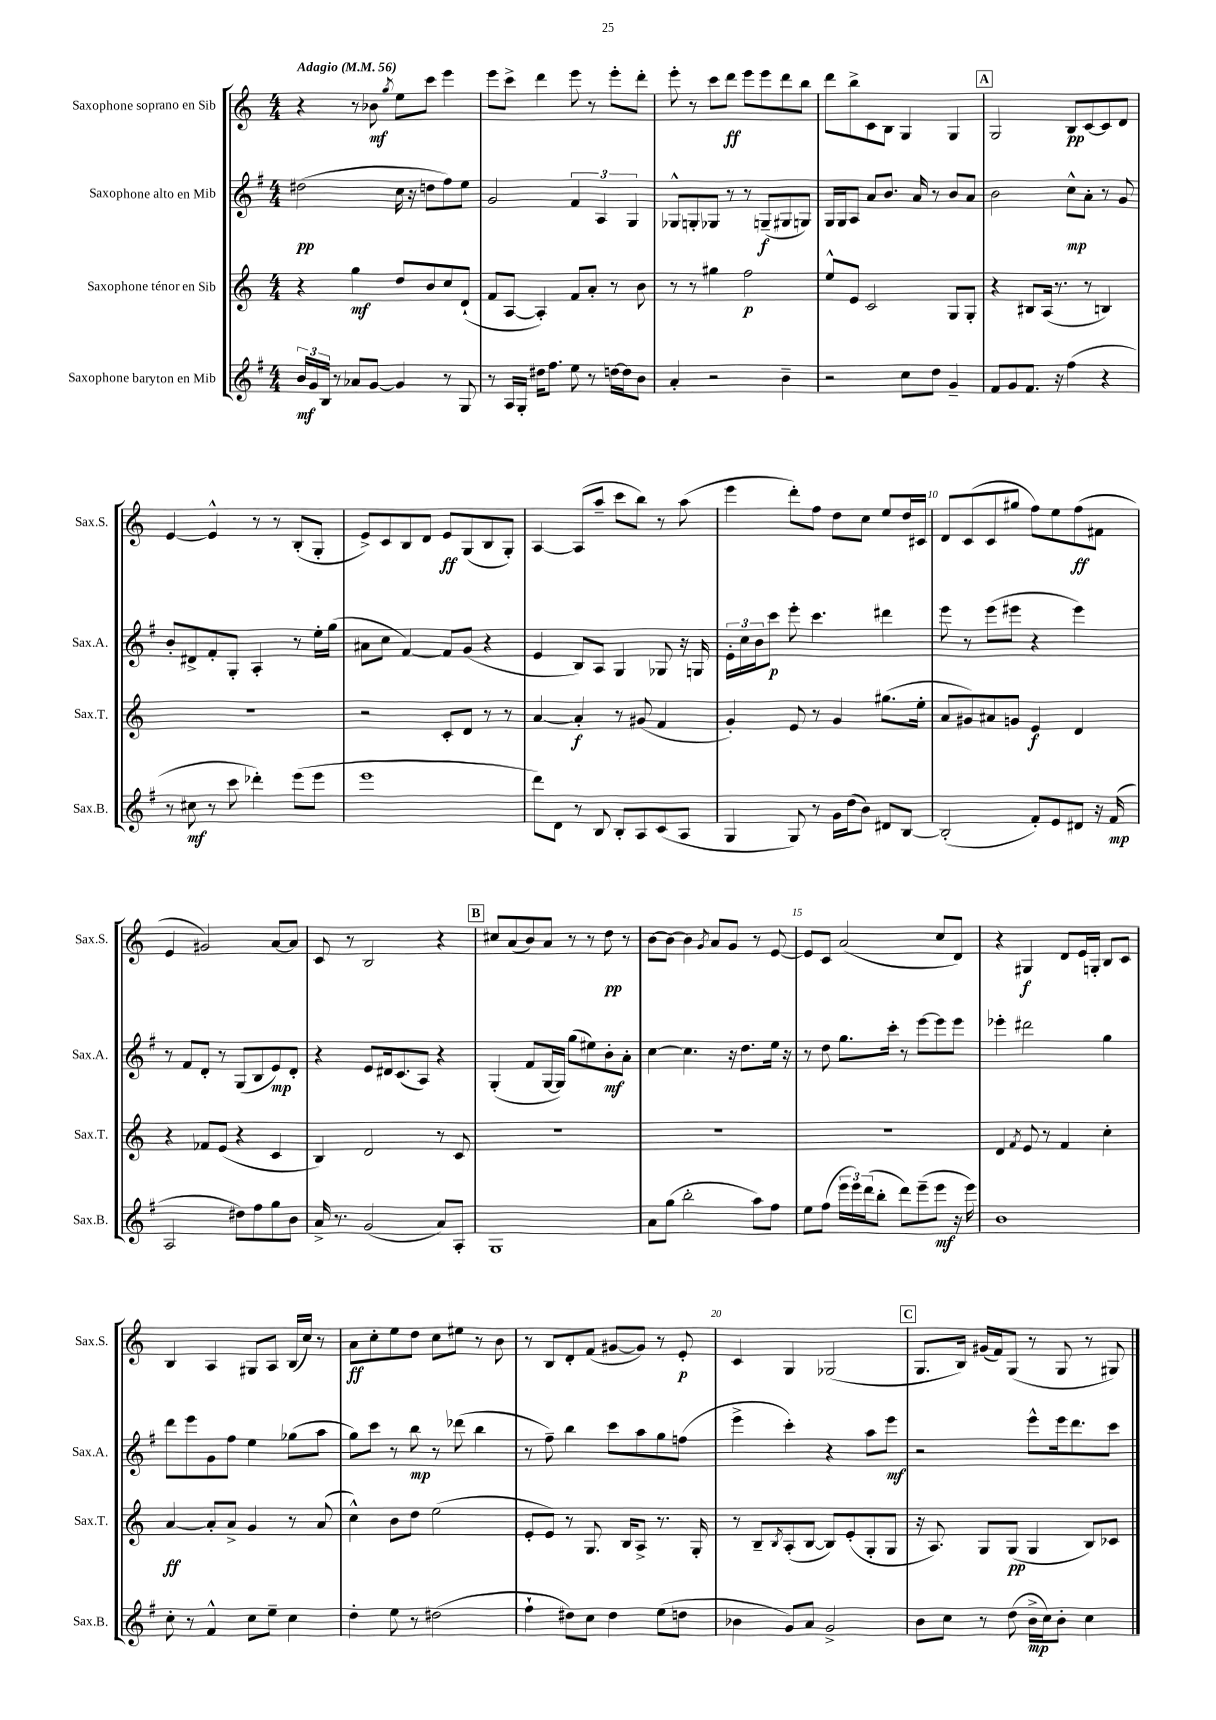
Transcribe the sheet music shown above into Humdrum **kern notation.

**kern	**dynam	**kern	**dynam	**kern	**dynam	**kern	**dynam
*part4	*part4	*part3	*part3	*part2	*part2	*part1	*part1
*staff4	*staff4	*staff3	*staff3	*staff2	*staff2	*staff1	*staff1
*I"Saxophone baryton en Mib	*	*I"Saxophone ténor en Sib	*	*I"Saxophone alto en Mib	*	*I"Saxophone soprano en Sib	*
*I'Sax.B.	*	*I'Sax.T.	*	*I'Sax.A.	*	*I'Sax.S.	*
*clefG2	*	*clefG2	*	*clefG2	*	*clefG2	*
*k[f#]	*	*k[]	*	*k[f#]	*	*k[]	*
*M4/4	*	*M4/4	*	*M4/4	*	*M4/4	*
*MM56	*	*MM56	*	*MM56	*	*MM56	*
=1	=1	=1	=1	=1	=1	=1	=1
!	!	!	!	!	!	!LO:TX:a:B:t=Adagio	!
24b/LL	mf	4r	.	(2dd#X\	pp	4r	.
24g/	.	.	.	.	.	.	.
24B/JJ	.	.	.	.	.	.	.
8r	.	.	.	.	.	.	.
8a-X/L	.	4gg\	mf	.	.	8r	.
[8g/J	.	.	.	.	.	8b-X\	mf
.	.	.	.	.	.	8qgg/	.
4g/]	.	8dd/L	.	16cc\	.	8ee\L	.
.	.	.	.	16r	.	.	.
.	.	8b/	.	8ddn\L	.	8ccc\J	.
8r	.	8cc/	.	8ff#\)	.	4eee\	.
8G/	.	(8d`/J	.	8ee\J	.	.	.
=2	=2	=2	=2	=2	=2	=2	=2
8r	.	8f/L	.	2g/	.	8eee\L	.
16A/LL	.	[8A/J	.	.	.	8ccc^\J	.
16G'/JJ	.	.	.	.	.	.	.
16dd#X\KL	.	4A'/])	.	.	.	4ddd\	.
8.ff#\J	.	.	.	.	.	.	.
8ee\	.	8f/L	.	6f#/	.	8eee\	.
8r	.	8a'/J	.	.	.	8r	.
.	.	.	.	6A/	.	.	.
[16ddn\LL	.	8r	.	.	.	8eee'\L	.
16dd\J]	.	.	.	.	.	.	.
.	.	.	.	6G/	.	.	.
8b\J	.	8b\	.	.	.	8ddd'\J	.
=3	=3	=3	=3	=3	=3	=3	=3
4a'/	.	8r	.	8G-X^^/L	.	8eee'\	.
.	.	8r	.	8Gn'/	.	8r	.
2r	.	4gg#X\	.	8G-X/J	.	8ccc\L	.
.	.	.	.	8r	.	8ddd\J	ff
.	.	2ff\	p	8r	.	8eee\L	.
.	.	.	.	(8Gn~/L	f	8eee\	.
4b~\	.	.	.	8G#X/	.	8ddd\	.
.	.	.	.	8Gn/J)	.	8bb\J	.
=4	=4	=4	=4	=4	=4	=4	=4
2r	.	8ee^^/L	.	16G/LL	.	8ddd\L	.
.	.	.	.	16G/J	.	.	.
.	.	8e/J	.	8A/J	.	8bb^\	.
.	.	2c/	.	8a/L	.	8c\	.
.	.	.	.	8.b/J	.	8B\J	.
8cc\L	.	.	.	.	.	4G/	.
.	.	.	.	16a/	.	.	.
8dd\J	.	.	.	8r	.	.	.
4g~/	.	8G/L	.	8b/L	.	4G/	.
.	.	8G'/J	.	8a/J	.	.	.
!!LO:REH:place=s1:t=A
=5	=5	=5	=5	=5	=5	=5	=5
8f#/L	.	4r	.	2b\	.	2G/	.
8g/	.	.	.	.	.	.	.
8.f#/J	.	8B#X/L	.	.	.	.	.
.	.	(16A/Jk	.	.	.	.	.
16r	.	8.r	.	.	.	.	.
(4ff#\	.	.	.	8cc^^\L	mp	8B/L	pp
.	.	8r	.	8a'\J	.	[8c/	.
4r	.	4Bn/)	.	8r	.	8c/]	.
.	.	.	.	8g/	.	8d/J	.
!!LO:LB:g=z
=6	=6	=6	=6	=6	=6	=6	=6
8r	.	1r	.	8b'/L	.	[4e/	.
8cc#X\	mf	.	.	8d#X^/	.	.	.
8r	.	.	.	8f#'/	.	4e^^/]	.
8ccc\	.	.	.	8G'/J	.	.	.
4ddd-X'\)	.	.	.	4A'/	.	8r	.
.	.	.	.	.	.	8r	.
(8eee\L	.	.	.	8r	.	(8B'/L	.
8eee\J	.	.	.	16ee'\LL	.	8G'/J	.
.	.	.	.	(16gg\JJ	.	.	.
=7	=7	=7	=7	=7	=7	=7	=7
1eee	.	2r	.	8a#X\L	.	8e^/L)	.
.	.	.	.	8cc\J	.	8c/	.
.	.	.	.	[4f#/)	.	8B/	.
.	.	.	.	.	.	8d/J	.
.	.	8c'/L	.	8f#/L]	.	8e/L	ff
.	.	8d/J	.	(8g/J	.	(8G/	.
.	.	8r	.	4r	.	8B/	.
.	.	8r	.	.	.	8G'/J)	.
=8	=8	=8	=8	=8	=8	=8	=8
8ddd\L)	.	[4a/	.	4e/	.	[4A/	.
8d\J	.	.	.	.	.	.	.
8r	.	4a'/]	f	8B/L)	.	(8A/L]	.
8B/	.	.	.	8A/J	.	8aa~/J	.
8B'/L	.	8r	.	4G/	.	8ccc\L	.
8A/	.	(8g#X/	.	.	.	8bb\J)	.
(8c/	.	4f/	.	8G-X/	.	8r	.
8A/J	.	.	.	16r	.	(8aa\	.
.	.	.	.	16Gn/	.	.	.
=9	=9	=9	=9	=9	=9	=9	=9
4G/	.	4g'/)	.	24e'\LL	.	4eee\	.
.	.	.	.	24cc\	.	.	.
.	.	.	.	24b\J	.	.	.
.	.	.	.	8ccc\J	p	.	.
8G/)	.	8e/	.	8eee'\	.	8ddd'\L)	.
8r	.	8r	.	4.ccc\	.	8ff\J	.
16g\LL	.	4g/	.	.	.	8dd\L	.
(16dd\J	.	.	.	.	.	.	.
8b\J)	.	.	.	.	.	8cc\J	.
8d#X/L	.	(8.gg#X\L	.	4ddd#X\	.	8ee/L	.
[8B/J	.	.	.	.	.	16dd/L	.
.	.	16ee'\Jk	.	.	.	16c#X/JJ	.
=10	=10	=10	=10	=10	=10	=10	=10
(2B'/]	.	8a/L	.	8eee\	.	8d/L	.
.	.	8g#X/)	.	8r	.	(8c/	.
.	.	8a#X/	.	(8eee\L	.	8c/	.
.	.	8gn/J	.	8eee#X\J	.	8gg#X/J	.
8f#'/L)	.	4e/	f	4r	.	8ff\L)	.
8e/	.	.	.	.	.	8ee\	.
8d#X/J	.	4d/	.	4eee#\)	.	(8ff\	ff
16r	.	.	.	.	.	8f#X\J	.
(16f#/	mp	.	.	.	.	.	.
!!LO:LB:g=z
=11	=11	=11	=11	=11	=11	=11	=11
2A/	.	4r	.	8r	.	4e/	.
.	.	.	.	8f#/L	.	.	.
.	.	8f-X/L	.	8d'/J	.	2g#X/)	.
.	.	(8e/J	.	8r	.	.	.
8dd#X\L)	.	4r	.	(8G/L	.	.	.
8ff#\	.	.	.	8B/	.	.	.
8gg\	.	4c/	.	8e/)	mp	[8a/L	.
8b\J	.	.	.	8d'/J	.	8a/J]	.
=12	=12	=12	=12	=12	=12	=12	=12
16a^/	.	4B/)	.	4r	.	8c/	.
8.r	.	.	.	.	.	.	.
.	.	.	.	.	.	8r	.
(2g/	.	2d/	.	8e/L	.	2B/	.
.	.	.	.	16d#X/k	.	.	.
.	.	.	.	(8.c/	.	.	.
.	.	.	.	8A/J)	.	.	.
8a/L)	.	8r	.	4r	.	4r	.
8A'/J	.	8c/	.	.	.	.	.
!!LO:REH:place=s1:t=B
=13	=13	=13	=13	=13	=13	=13	=13
1G	.	1r	.	(4G'/	.	8cc#X/L	.
.	.	.	.	.	.	(8a/	.
.	.	.	.	8f#/L	.	8b/)	.
.	.	.	.	[16G/L	.	8a/J	.
.	.	.	.	16G/JJ])	.	.	.
.	.	.	.	(8gg\L	.	8r	.
.	.	.	.	8ee#X\)	.	8r	.
.	.	.	.	8b'\	mf	8dd\	pp
.	.	.	.	8a'\J	.	8r	.
=14	=14	=14	=14	=14	=14	=14	=14
8a\L	.	1r	.	[4cc\	.	[8b\L	.
(8gg\J	.	.	.	.	.	8b\J_	.
2bb'\	.	.	.	4.cc\]	.	4b\]	.
.	.	.	.	.	.	8qg/	.
.	.	.	.	.	.	8a/L	.
.	.	.	.	16r	.	8g/J	.
.	.	.	.	8.dd\L	.	.	.
8aa\L)	.	.	.	.	.	8r	.
8ff#\J	.	.	.	16ee\Jk	.	[8e/	.
.	.	.	.	16r	.	.	.
=15	=15	=15	=15	=15	=15	=15	=15
8ee\L	.	1r	.	8r	.	8e/L]	.
(8ff#\J	.	.	.	8dd\	.	8c/J	.
24eee\LL	.	.	.	8.gg\L	.	(2a/	.
24eee\)	.	.	.	.	.	.	.
(24ddd\J	.	.	.	.	.	.	.
8bb'\J	.	.	.	.	.	.	.
.	.	.	.	16ccc'\Jk	.	.	.
8ddd\L)	.	.	.	8r	.	.	.
(8eee~\	.	.	.	[8eee\L	.	.	.
8eee\J	mf	.	.	8eee\]	.	8cc/L	.
16r	.	.	.	8eee\J	.	8d/J)	.
16eee\)	.	.	.	.	.	.	.
=16	=16	=16	=16	=16	=16	=16	=16
1b	.	4d/	.	4eee-X'\	.	4r	.
.	.	8qf/	.	.	.	.	.
.	.	8e/	.	2ddd#X\	.	4G#X/	f
.	.	8r	.	.	.	.	.
.	.	4f/	.	.	.	8d/L	.
.	.	.	.	.	.	16e/L	.
.	.	.	.	.	.	16Gn'/JJ	.
.	.	4cc'\	.	4gg\	.	8B/L	.
.	.	.	.	.	.	8c/J	.
!!LO:LB:g=z
=17	=17	=17	=17	=17	=17	=17	=17
8cc'\	.	[4a/	ff	8ddd\L	.	4B/	.
8r	.	.	.	8eee\	.	.	.
4f#^^/	.	8a'/L]	.	8g\	.	4A/	.
.	.	8a^/J	.	8ff#\J	.	.	.
8cc\L	.	4g/	.	4ee\	.	8G#X/L	.
8ee~\J	.	.	.	.	.	8A/J	.
4cc\	.	8r	.	(8gg-X\L	.	(16B/LL	.
.	.	.	.	.	.	16cc/JJ)	.
.	.	(8a/	.	8aa\J	.	8r	.
=18	=18	=18	=18	=18	=18	=18	=18
4dd'\	.	4cc^^\)	.	8gg\L)	.	8a\L	ff
.	.	.	.	8ccc\J	.	8cc'\	.
8ee\	.	8b\L	.	8r	.	8ee\	.
8r	.	8dd\J	.	8bb\	mp	8dd\J	.
(2dd#X\	.	(2ee\	.	8r	.	8cc\L	.
.	.	.	.	(8ddd-X\	.	8ee#X\J	.
.	.	.	.	4bb\	.	8r	.
.	.	.	.	.	.	8b\	.
=19	=19	=19	=19	=19	=19	=19	=19
4ff#`\	.	8e'/L	.	8r	.	8r	.
.	.	8e/J)	.	8ff#~\)	.	8B/L	.
8dd#X\L)	.	8r	.	4bb\	.	8d'/	.
8cc\J	.	8.G/	.	.	.	(8f/J	.
4dd#\	.	.	.	8ccc\L	.	[8g#X/L	.
.	.	16B/KL	.	.	.	.	.
.	.	8A^/J	.	8aa\	.	8g#/J])	.
(8ee\L	.	8.r	.	8gg\	.	8r	.
8ddn\J	.	.	.	(8ffn\J	.	8e'/	p
.	.	16G'/	.	.	.	.	.
=20	=20	=20	=20	=20	=20	=20	=20
4b-X\	.	8r	.	4eee^\	.	4c/	.
.	.	8B~/L	.	.	.	.	.
.	.	8qB/	.	.	.	.	.
8g/L)	.	(8A'/	.	4ccc'\)	.	4G/	.
8a/J	.	[8B/J	.	.	.	.	.
2g^/	.	8B/L])	.	4r	.	(2G-X/	.
.	.	(8e'/	.	.	.	.	.
.	.	8G'/	.	8aa\L	.	.	.
.	.	8G/J	.	8eee\J	mf	.	.
!!LO:REH:place=s1:t=C
=21	=21	=21	=21	=21	=21	=21	=21
8b\L	.	16r	.	2r	.	8.G/L	.
.	.	8.A/)	.	.	.	.	.
8cc\J	.	.	.	.	.	.	.
.	.	.	.	.	.	16B/Jk)	.
8r	.	8G/L	.	.	.	(16g#X/LL	.
.	.	.	.	.	.	16f/J)	.
(8dd\	.	(8G/J	pp	.	.	(8G/J	.
16b^\LL	mp	4G/	.	8eee^^\L	.	8r	.
16cc\J)	.	.	.	.	.	.	.
8b'\J	.	.	.	16eee\k	.	8G/	.
.	.	.	.	8.ddd\	.	.	.
4cc\	.	8B/L)	.	.	.	8r	.
.	.	8c-X/J	.	8ccc\J	.	8G#X/)	.
==	==	==	==	==	==	==	==
*-	*-	*-	*-	*-	*-	*-	*-
